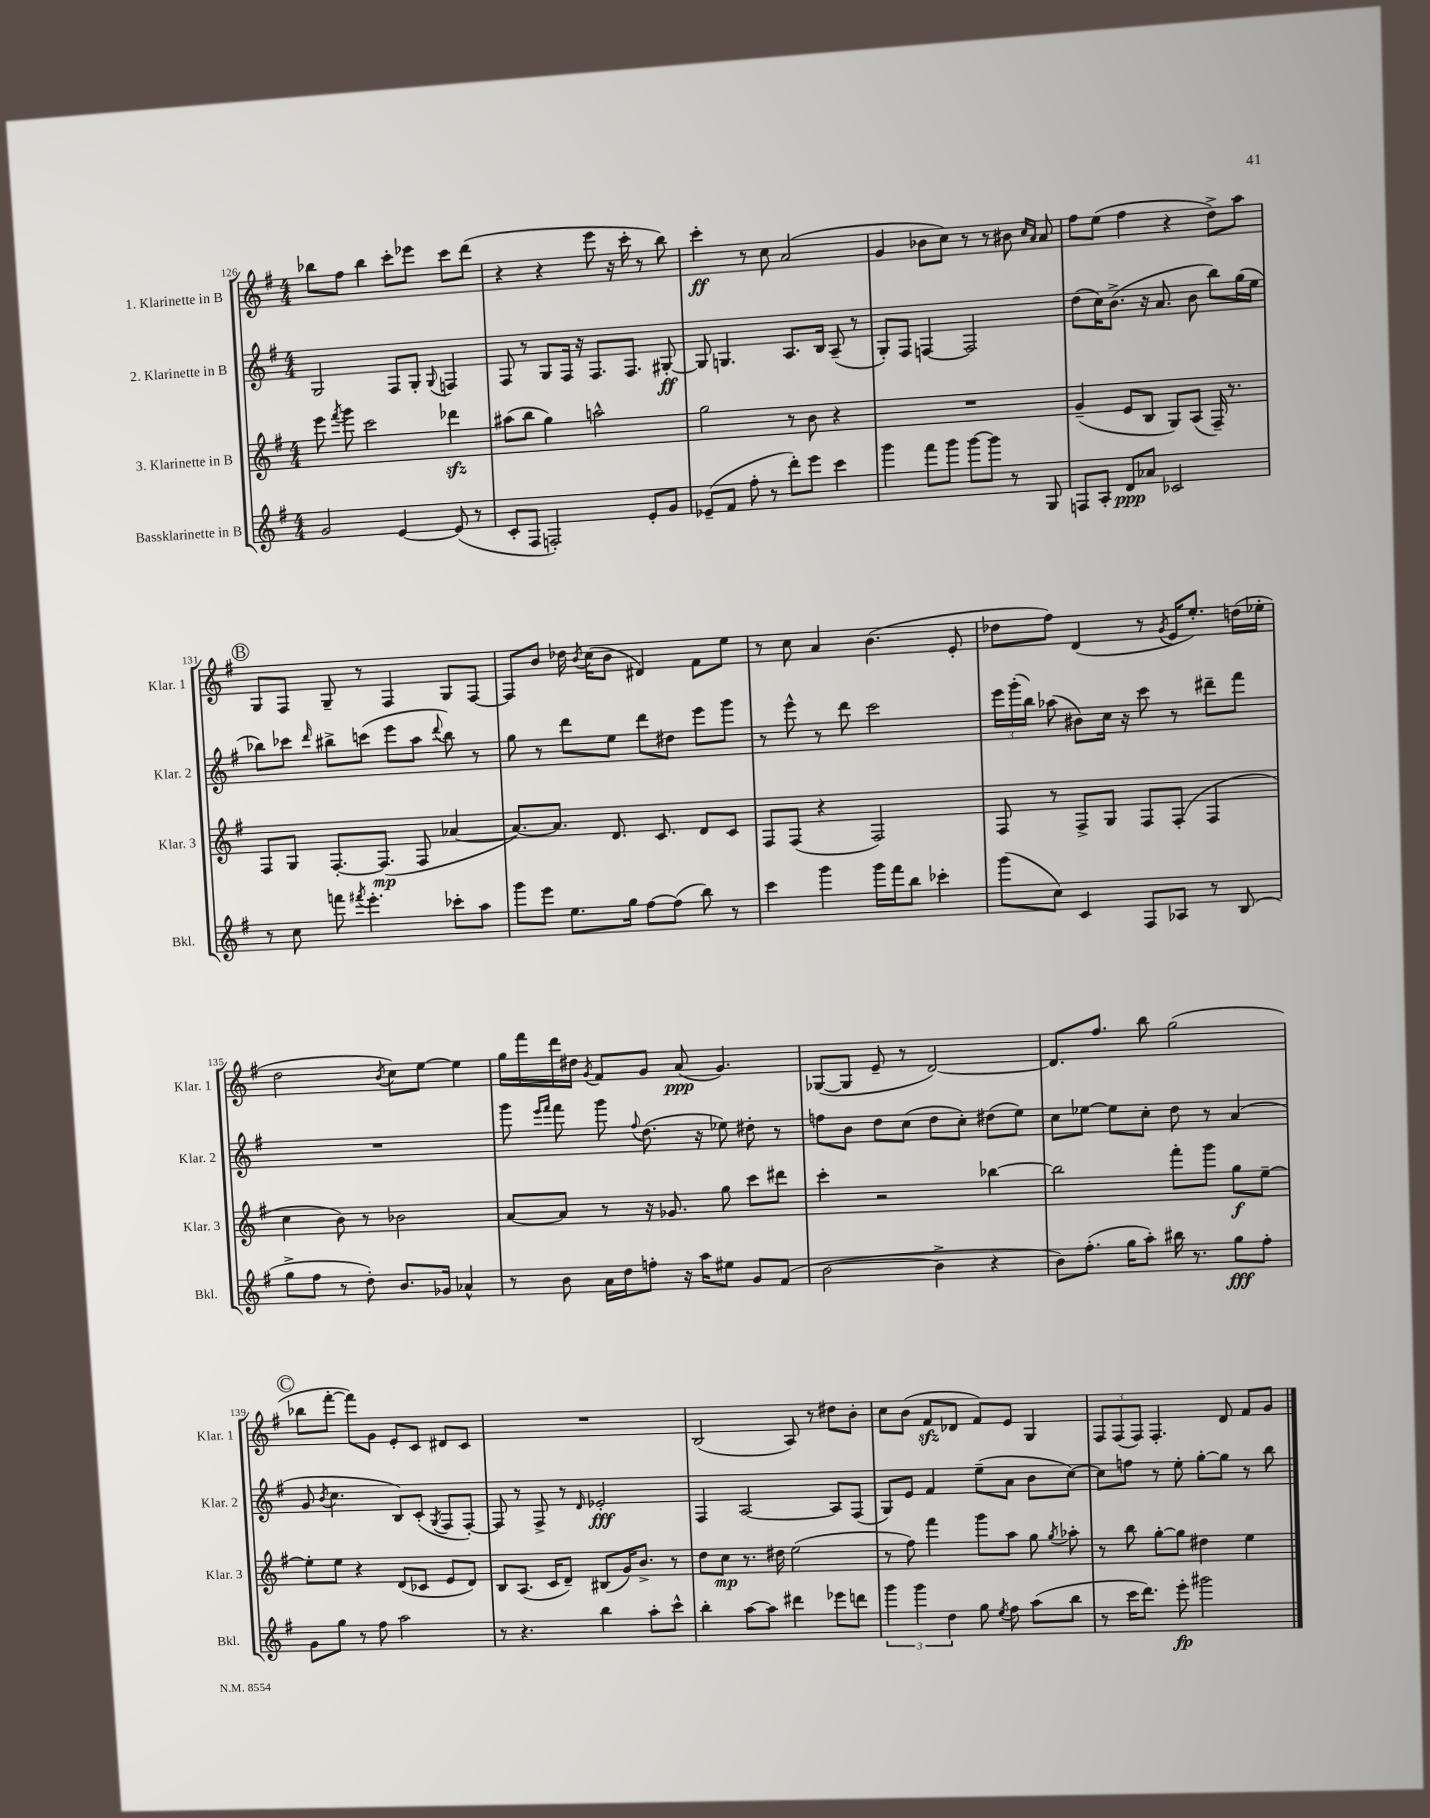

**kern	**dynam	**kern	**dynam	**kern	**dynam	**kern	**dynam
*part4	*part4	*part3	*part3	*part2	*part2	*part1	*part1
*staff4	*staff4	*staff3	*staff3	*staff2	*staff2	*staff1	*staff1
*I"Bassklarinette in B	*	*I"3. Klarinette in B	*	*I"2. Klarinette in B	*	*I"1. Klarinette in B	*
*I'Bkl.	*	*I'Klar. 3	*	*I'Klar. 2	*	*I'Klar. 1	*
*clefG2	*	*clefG2	*	*clefG2	*	*clefG2	*
*k[f#]	*	*k[f#]	*	*k[f#]	*	*k[f#]	*
*M4/4	*	*M4/4	*	*M4/4	*	*M4/4	*
=126	=126	=126	=126	=126	=126	=126	=126
2g/	.	8eee\	.	2G/	.	8bb-X\L	.
.	.	8qfff#/	.	.	.	.	.
.	.	8ggg\	.	.	.	8ff#\J	.
.	.	2ccc\	.	.	.	4bb-\	.
[4e/	.	.	.	8F#/L	.	8ccc'\L	.
.	.	.	.	8G'/J	.	8eee-X\J	.
.	.	.	.	8qqG/	.	.	.
(8e/]	.	4ddd-Xzz\	.	4Fn/	.	8ccc\L	.
8r	.	.	.	.	.	(8ddd\J	.
=127	=127	=127	=127	=127	=127	=127	=127
8c'/L	.	(8aa#X\L	.	8F#/	.	4r	.
8F#/J	.	8bb\J	.	8r	.	.	.
2Fn'/)	.	4gg\)	.	8G/L	.	4r	.
.	.	.	.	16F#/Jk	.	.	.
.	.	.	.	16r	.	.	.
.	.	2aan^^\	.	8.F#/L	.	8eee\	.
.	.	.	.	.	.	16r	.
.	.	.	.	8.F#/J	.	16ccc'\	.
8e'/L	.	.	.	.	.	8r	.
8g/J	.	.	.	[8G#X'/	ff	8bb\)	.
=128	=128	=128	=128	=128	=128	=128	=128
(8e-X~/L	.	2gg\	.	8G#/]	.	4ccc'\	ff
8f#/J	.	.	.	4.Gn/	.	.	.
8ff#'\	.	.	.	.	.	8r	.
8r	.	.	.	.	.	8cc\	.
8ddd'\L)	.	8r	.	8.A/L	.	(2a/	.
8eee\J	.	8b\	.	.	.	.	.
.	.	.	.	16B/Jk	.	.	.
4ccc\	.	4r	.	(8A~/	.	.	.
.	.	.	.	8r	.	.	.
=129	=129	=129	=129	=129	=129	=129	=129
4ggg\	.	1r	.	8G'/L)	.	4g/	.
.	.	.	.	8F#/J	.	.	.
8fff#\L	.	.	.	[4Fn/	.	8b-X\L	.
8ggg\J	.	.	.	.	.	8cc\J)	.
[8ggg\L	.	.	.	2F/]	.	8r	.
8ggg\J]	.	.	.	.	.	8r	.
8r	.	.	.	.	.	8b#X\	.
.	.	.	.	.	.	16qqcc/LL	.
.	.	.	.	.	.	16qqa/JJ	.
8G/	.	.	.	.	.	8a/	.
=130	=130	=130	=130	=130	=130	=130	=130
8Fn/L	.	(4g~/	.	(8dd\L	.	8ff#\L	.
8A'/J	.	.	.	16cc\K)	.	(8ee\J	.
.	.	.	.	(8.b^\J	.	.	.
8d/L	ppp	8e/L	.	.	.	4ff#\	.
8a-X/J	.	8B/J	.	16r	.	.	.
.	.	.	.	8.a/	.	.	.
2c-X/	.	8G/L)	.	.	.	4r	.
.	.	(8A/J	.	8b\	.	.	.
.	.	16F#~/)	.	8bb\L)	.	8dd^\L)	.
.	.	8.r	.	.	.	.	.
.	.	.	.	(16gg\L	.	8aa\J	.
.	.	.	.	16ee\JJ	.	.	.
!!LO:LB:g=z
!!LO:REH:place=s1:t=B
=131	=131	=131	=131	=131	=131	=131	=131
8r	.	8F#/L	.	8bb-X\L)	.	8G/L	.
8cc\	.	8G/J	.	8ccc-X\J	.	8F#/J	.
.	.	.	.	16qqddd/	.	.	.
8fffn\	.	[8.F#'/L	.	8bb#X^\L	.	8G~/	.
8qfff#X/	.	.	.	.	.	.	.
4.eee'\	.	.	.	(8cccn\J	.	8r	.
.	.	(8.F#/J]	mp	.	.	.	.
.	.	.	.	8eee\L	.	4F#/	.
.	.	8F#/	.	8aa\J	.	.	.
.	.	.	.	8qqddd/	.	.	.
8ccc-X'\L	.	[4a-X/	.	8bb#\)	.	8G/L	.
8aa\J	.	.	.	8r	.	[8F#/J	.
=132	=132	=132	=132	=132	=132	=132	=132
8ggg\L	.	8.a-/L_)	.	8gg\	.	8F#/L]	.
8eee\J	.	.	.	8r	.	8b/J	.
.	.	8.a-/J]	.	.	.	.	.
8.ee\L	.	.	.	8ddd\L	.	16dd-X\	.
.	.	.	.	.	.	8qb/	.
.	.	.	.	.	.	(16cc\KL	.
.	.	8.d/	.	8ee\J	.	8b\J	.
16gg\Jk	.	.	.	.	.	.	.
[8ff#\L	.	.	.	8ddd\L	.	4d#X/)	.
.	.	8.c/	.	.	.	.	.
(8ff#\J]	.	.	.	8dd#X\J	.	.	.
8bb\)	.	8d/L	.	8eee\L	.	8f#\L	.
8r	.	8c/J	.	8ggg\J	.	8ee\J	.
=133	=133	=133	=133	=133	=133	=133	=133
4ccc\	.	8F#/L	.	8r	.	8r	.
.	.	(8F#/J	.	8eee^^\	.	8cc\	.
4ggg\	.	4r	.	8r	.	4a/	.
.	.	.	.	8ddd\	.	.	.
16ggg\LL	.	2F#/)	.	2ccc\	.	(4.b\	.
16fff#\J	.	.	.	.	.	.	.
8bb\J	.	.	.	.	.	.	.
4ccc-X'\	.	.	.	.	.	.	.
.	.	.	.	.	.	8e'/	.
=134	=134	=134	=134	=134	=134	=134	=134
(8ggg\L	.	8F#/	.	24eee\LL	.	8dd-X\L	.
.	.	.	.	(24ggg'\	.	.	.
.	.	.	.	24bb\JJ)	.	.	.
8cc\J)	.	8r	.	(8aa-X\	.	8ff#\J)	.
4c/	.	8F#^/L	.	8b#X\L)	.	(4d/	.
.	.	8G/J	.	16cc\Jk	.	.	.
.	.	.	.	16r	.	.	.
8F#/L	.	8F#/L	.	8ccc\	.	8r	.
.	.	.	.	.	.	8qg/	.
8A-X/J	.	(8F#'/J	.	8r	.	16e/KL	.
.	.	.	.	.	.	8.ee'/J)	.
8r	.	4F#/	.	8ddd#X~\L	.	.	.
(8B/	.	.	.	8fff#\J	.	(16ddn\LL	.
.	.	.	.	.	.	16ee-X'\JJ	.
!!LO:LB:g=z
=135	=135	=135	=135	=135	=135	=135	=135
8gg^\L	.	4cc\	.	1r	.	2dd\	.
8ff#\J	.	.	.	.	.	.	.
8r	.	8b\)	.	.	.	.	.
8dd'\)	.	8r	.	.	.	.	.
.	.	.	.	.	.	8qb/	.
8.b/L	.	2b-X\	.	.	.	8cc\L)	.
.	.	.	.	.	.	[8ee\J	.
16g-X/Jk	.	.	.	.	.	.	.
4a-X^^/	.	.	.	.	.	4ee\]	.
=136	=136	=136	=136	=136	=136	=136	=136
8r	.	[8a/L	.	8ggg\	.	16gg\LL	.
.	.	.	.	.	.	16fff#\	.
.	.	.	.	16qqeee/LL	.	.	.
.	.	.	.	16qqfff#/JJ	.	.	.
8b\	.	8a/J]	.	8fff#\	.	16ddd\	.
.	.	.	.	.	.	16dd#X\JJ	.
.	.	.	.	.	.	8qg/	.
16a\LL	.	8r	.	8ggg\	.	8f#/L	.
16dd\J	.	.	.	.	.	.	.
.	.	.	.	8qqff#/	.	.	.
8ffn'\J	.	16r	.	(8.dd\	.	8g/J	.
.	.	8.g-X/	.	.	.	.	.
16r	.	.	.	.	.	(8a/	ppp
16aa\KL	.	.	.	16r	.	.	.
8ee#X\J	.	8gg\	.	8ee-X\)	.	4.g/)	.
8g/L	.	8ccc\L	.	8dd#X'\	.	.	.
(8f#/J	.	8ddd#X\J	.	8r	.	.	.
=137	=137	=137	=137	=137	=137	=137	=137
[2b\	.	4ccc'\	.	8ffn\L	.	([8G-X/L	.
.	.	.	.	8b\J	.	8G-/J]	.
.	.	2r	.	8dd\L	.	8e~/	.
.	.	.	.	(8cc\J	.	8r	.
4b^\]	.	.	.	8dd\L	.	[2d/)	.
.	.	.	.	8cc'\J)	.	.	.
4r	.	[4bb-X\	.	(8dd#X\L	.	.	.
.	.	.	.	8ee\J)	.	.	.
=138	=138	=138	=138	=138	=138	=138	=138
8b\L)	.	2bb-\]	.	8cc\L	.	8.d/L]	.
(8.ff#'\J	.	.	.	[8ee-X\J	.	.	.
.	.	.	.	.	.	8.ff#/J	.
.	.	.	.	8ee-\L]	.	.	.
16gg\KL	.	.	.	.	.	.	.
8aa'\J)	.	.	.	8cc'\J	.	8bb\	.
16bb#X\	.	8fff#'\L	.	8dd\	.	(2gg\	.
8.r	.	.	.	.	.	.	.
.	.	8ggg\J	.	8r	.	.	.
8gg\L	fff	8gg\L	f	(4a/	.	.	.
8ff#'\J	.	[8ee~\J	.	.	.	.	.
!!LO:LB:g=z
!!LO:REH:place=s1:t=C
=139	=139	=139	=139	=139	=139	=139	=139
8g\L	.	8ee'\L]	.	8g/	.	8bb-X\L	.
.	.	.	.	8qb/	.	.	.
8gg\J	.	8ee\J	.	4.cc\	.	[8fff#'\J	.
8r	.	4r	.	.	.	8fff#\L])	.
8ff#\	.	.	.	.	.	8g\J	.
2aa\	.	(8d/L	.	8B/L)	.	8e'/L	.
.	.	8c-X/J	.	(8c'/J	.	8c/J	.
.	.	.	.	8qG/	.	.	.
.	.	8e/L	.	8F#/L	.	8d#X/L	.
.	.	8d/J)	.	[8F#'/J)	.	8c/J	.
=140	=140	=140	=140	=140	=140	=140	=140
8r	.	8B/L	.	8F#/]	.	1r	.
4.r	.	(8.A/J	.	8r	.	.	.
.	.	.	.	8F#^/	.	.	.
.	.	16c/KL	.	.	.	.	.
.	.	8d~/J)	.	8r	.	.	.
.	.	.	.	16qqd/	.	.	.
4bb\	.	(8B#X/L	.	2e-X'/	fff	.	.
.	.	16g/K)	.	.	.	.	.
.	.	8.b^/J	.	.	.	.	.
8aa'\L	.	.	.	.	.	.	.
8ccc^^\J	.	8r	.	.	.	.	.
=141	=141	=141	=141	=141	=141	=141	=141
4bb'\	.	8dd\L	.	4F#/	.	(2B/	.
.	.	8cc\J	mp	.	.	.	.
[8aa\L	.	8.r	.	[2A/	.	.	.
8aa\J]	.	.	.	.	.	.	.
.	.	16dd#X\	.	.	.	.	.
4ddd#X\	.	(2ee\	.	.	.	8A/)	.
.	.	.	.	.	.	8r	.
8eee-X\L	.	.	.	8A/L]	.	8dd#X\L	.
8dddn\J	.	.	.	(8F#/J	.	8b'\J	.
=142	=142	=142	=142	=142	=142	=142	=142
6ggg\	.	8r	.	8G/L)	.	8cc\L	.
.	.	8ff#\)	.	8e/J	.	(8b\J	.
6ggg\	.	.	.	.	.	.	.
.	.	4fff#\	.	4f#/	.	8f#zz/L	.
6dd\	.	.	.	.	.	.	.
.	.	.	.	.	.	8d-X/J	.
8gg\	.	8ggg\L	.	(8ee~\L	.	8f#/L)	.
8qee/	.	.	.	.	.	.	.
8ff#\	.	8aa\J	.	8a\J	.	8e/J	.
(8aa\L	.	8gg\	.	8b\L	.	4G/	.
.	.	8qgg/	.	.	.	.	.
8bb\J	.	8aa-X'\	.	[8cc\J)	.	.	.
=143	=143	=143	=143	=143	=143	=143	=143
8r	.	8r	.	8cc\L]	.	12F#/L	.
.	.	.	.	.	.	(12F#/	.
16ccc\KL	.	8bb\	.	8ffn\J	.	.	.
.	.	.	.	.	.	12F#/J)	.
8.ddd\J)	.	.	.	.	.	.	.
.	.	[8gg'\L	.	8r	.	4.F#'/	.
8eee'\	fp	8gg\J]	.	8ee'\	.	.	.
2ggg#X\	.	4dd#X\	.	[8gg'\L	.	.	.
.	.	.	.	8gg\J]	.	8d/	.
.	.	4ee\	.	8r	.	8f#/L	.
.	.	.	.	8bb\	.	8g/J	.
==	==	==	==	==	==	==	==
*-	*-	*-	*-	*-	*-	*-	*-
